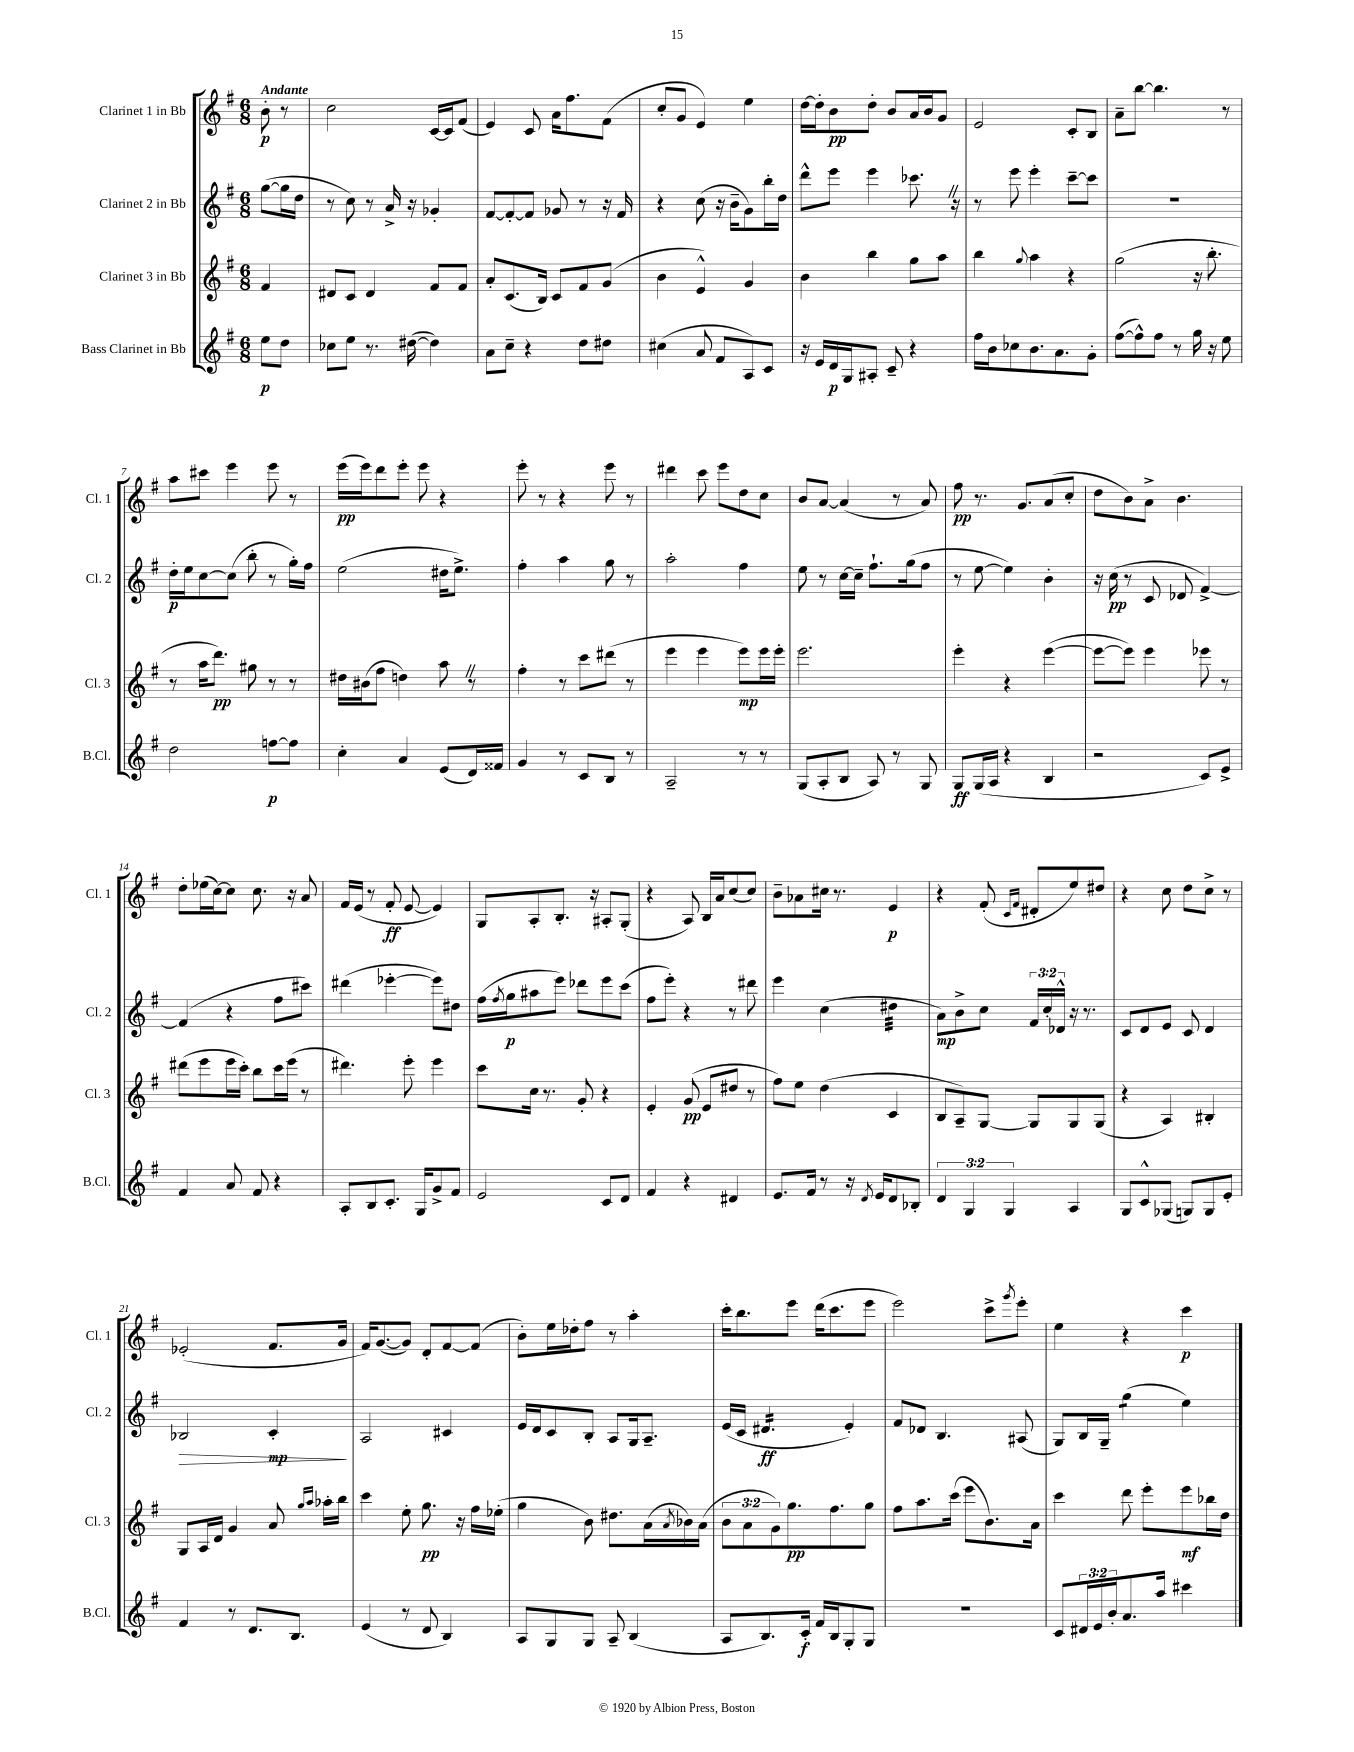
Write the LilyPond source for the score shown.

<<
\new StaffGroup <<
\new Staff = "s0" \with { instrumentName = "Clarinet 1 in Bb" shortInstrumentName = "Cl. 1" } {
    \clef treble \key g \major \numericTimeSignature \time 6/8 \partial 4 \tempo "Andante"
    b'8-.\p r8 |
    c''2 c'16~ c'16 fis'8( |
    e'4) c'8 a'16 fis''8. fis'8( |
    c''8-. g'8 e'4) e''4 |
    d''16~ d''16-. b'8\pp d''8-. b'8 a'16 b'16 g'8 |
    e'2 c'8-. b8 |
    a'8-- b''8~ b''4. r8 |
    a''8 cis'''8 e'''4 e'''8 r8 |
    e'''16\pp( e'''16) d'''8 e'''8-. e'''8 r4 |
    e'''8-. r8 r4 e'''8 r8 |
    dis'''4 c'''8 e'''8 d''8 c''8 |
    b'8 a'8~ a'4( r8 a'8) |
    fis''8\pp r8. g'8. a'8( c''8-. |
    d''8 b'8) a'8-> b'4. |
    d''8-. ees''16( c''16~) c''8 c''8. r16 a'8 |
    fis'16 e'16( r8 fis'8-.\ff e'8~ e'4) |
    g8 a8-. b8.-. r16 ais8-. g8-.( |
    r4 a8) b16 a'16 c''8( c''8) |
    b'8-- aes'8 cis''16 r8. e'4\p |
    r4 fis'8-.( \grace { c'16 fis'16 } dis'8-. e''8) dis''8 |
    r4 c''8 d''8 c''8-> r8 |
    ees'2-.( fis'8. g'16 |
    fis'16) g'8.~( g'8) d'8-. fis'8~ fis'8( |
    b'8-.) e''16 des''16-. fis''8 r8 a''4-. |
    c'''16-. b''8. e'''8 d'''16( c'''8. e'''8 |
    e'''2) c'''8-> \acciaccatura { g'''8 } e'''8-. |
    e''4 r4 c'''4\p \bar "|." |
}
\new Staff = "s1" \with { instrumentName = "Clarinet 2 in Bb" shortInstrumentName = "Cl. 2" } {
    \clef treble \key g \major \numericTimeSignature \time 6/8 \override Staff.TupletNumber.text = #tuplet-number::calc-fraction-text \partial 4
    g''8~( g''16 d''16 |
    r8 c''8) r8 a'16-> r16 ges'4-. |
    fis'8~ fis'8~-. fis'8 ges'8 r8 r16 fis'16 |
    r4 c''8( r16 b'16-- g'8) b''16-. d''16 |
    d'''8-^ e'''8 e'''4 ces'''8. \once \override BreathingSign.text = \markup { \musicglyph "scripts.caesura.straight" } \breathe r16 |
    r8 e'''8 e'''4-. c'''8~-- c'''8 |
    R2. |
    d''16-.\p e''16 c''8~ c''8( b''8-. r8 g''16-.) fis''16 |
    e''2( dis''16 e''8.->) |
    fis''4-. a''4 g''8 r8 |
    a''2-. fis''4 |
    e''8 r8 c''16~ c''16-- fis''8.-! g''16( fis''8 |
    r8 e''8~ e''4) b'4-. |
    r16 c''16\pp( r8 c'8 des'8 fis'4~->) |
    fis'4( r4 fis''8 cis'''8) |
    dis'''4( ees'''4~-. ees'''8) dis''8 |
    fis''16( \acciaccatura { fis''8 } g''16\p ais''8 e'''8) des'''8 e'''8 c'''8( |
    fis''8 e'''8-.) r4 r8 dis'''8 |
    e'''4 c''4( dis''4:32 |
    a'8\mp) b'8-> c''8 \tuplet 3/2 { fis'16 c''16-. des'16-^ } r16 r8. |
    c'8 d'8 e'8 c'8 d'4 |
    bes2\> c'4-.\mp\! |
    a2 cis'4 |
    e'16 d'16 c'8 b8-. a8 g16 a8.-- |
    e'16( c'16 dis'4.:16\ff e'4-.) |
    fis'8 des'8 b4. ais8( |
    g8) b16 g16-- g''4:8( e''4) \bar "|." |
}
\new Staff = "s2" \with { instrumentName = "Clarinet 3 in Bb" shortInstrumentName = "Cl. 3" } {
    \clef treble \key g \major \numericTimeSignature \time 6/8 \override Staff.TupletNumber.text = #tuplet-number::calc-fraction-text \partial 4
    fis'4 |
    dis'8 c'8 dis'4 fis'8 fis'8 |
    a'8-. c'8.( b16) c'8 fis'8 g'8( |
    b'4 e'4-^) g'4 |
    b'4 b''4 g''8 a''8 |
    b''4 \appoggiatura { g''8 } a''4 r4 |
    g''2( r16 b''8.-. |
    r8 a''16 d'''8.\pp) gis''8 r8 r8 |
    dis''16 bis'16( fis''8 d''4) a''8 \once \override BreathingSign.text = \markup { \musicglyph "scripts.caesura.straight" } \breathe r8 |
    fis''4-. r8 c'''8 dis'''8( r8 |
    e'''4 e'''4 e'''8\mp) e'''16 e'''16-. |
    e'''2. |
    e'''4-. r4 e'''4~( |
    e'''8~ e'''8) e'''4 ees'''8 r8 |
    dis'''8( e'''8 e'''16 c'''16-.) b''8 c'''16 e'''16( r8 |
    dis'''4.) e'''8-. e'''4 |
    c'''8 c''16 r8. g'8-. r4 |
    e'4-. g'8\pp( e'8 dis''8 r8 |
    fis''8) e''8 d''4( c'4 |
    b8 a8--) g8~ g8 g8 g8( |
    r4 a4) bis4-. |
    g8 a16 d'16 g'4 a'8 \grace { g''16 a''16 } aes''16-. b''16 |
    c'''4 e''8-. g''8.\pp r16 fis''16 ees''16-.( |
    g''4 b'8) dis''8. a'16( \acciaccatura { a'8 } bes'16) a'16( |
    \tuplet 3/2 { b'8 a'8 g'8) } g''8.\pp fis''8. g''8 |
    fis''8 a''8. c'''16( e'''8 b'8.) a'16 |
    c'''4 d'''8 e'''8-. e'''8\mf bes''16 d''16 \bar "|." |
}
\new Staff = "s3" \with { instrumentName = "Bass Clarinet in Bb" shortInstrumentName = "B.Cl." } {
    \clef treble \key g \major \numericTimeSignature \time 6/8 \override Staff.TupletNumber.text = #tuplet-number::calc-fraction-text \partial 4
    e''8\p d''8 |
    ces''8 e''8 r8. dis''16~( dis''4) |
    a'8 c''8-- r4 d''8 dis''8 |
    cis''4( a'8 fis'8 a8) c'8 |
    r16 e'16 d'16\p g16 ais8-. c'8-- r4 |
    fis''16 b'16 ces''8 b'8. a'8. g'8-. |
    fis''8~( fis''8-^) fis''8 r8 g''16 r16 e''8 |
    d''2 f''8~\p f''8 |
    c''4-. a'4 e'8( d'16) fisis'16 |
    g'4 r8 c'8 b8 r8 |
    a2-- r8 r8 |
    g8( a8-. b8 a8) r8 g8 |
    g8\ff g16( a16 r4 b4 |
    r2 c'8) e'8-> |
    fis'4 a'8 fis'8 r4 |
    a8-. b8 c'8.-. g16 g'8-> fis'8 |
    e'2 c'8 d'8 |
    fis'4 r4 dis'4 |
    e'8. fis'16 r8 r16 \acciaccatura { d'8 } e'16 d'8 bes8-. |
    \tuplet 3/2 { d'4 g4 g4 } a4 |
    g8 c'8-^ ges8( g8) g8 e'8-. |
    fis'4 r8 d'8. b8. |
    e'4( r8 d'8 b4) |
    a8 g8 g8 a8-- b4( |
    a8 b8.) c'16-.\f fis'16 b16 g8-. g8 |
    R2. |
    c'8 \tuplet 3/2 { dis'16 e'16 b'16-. } a'8. a''16 cis'''4 \bar "|." |
}
>>
>>
